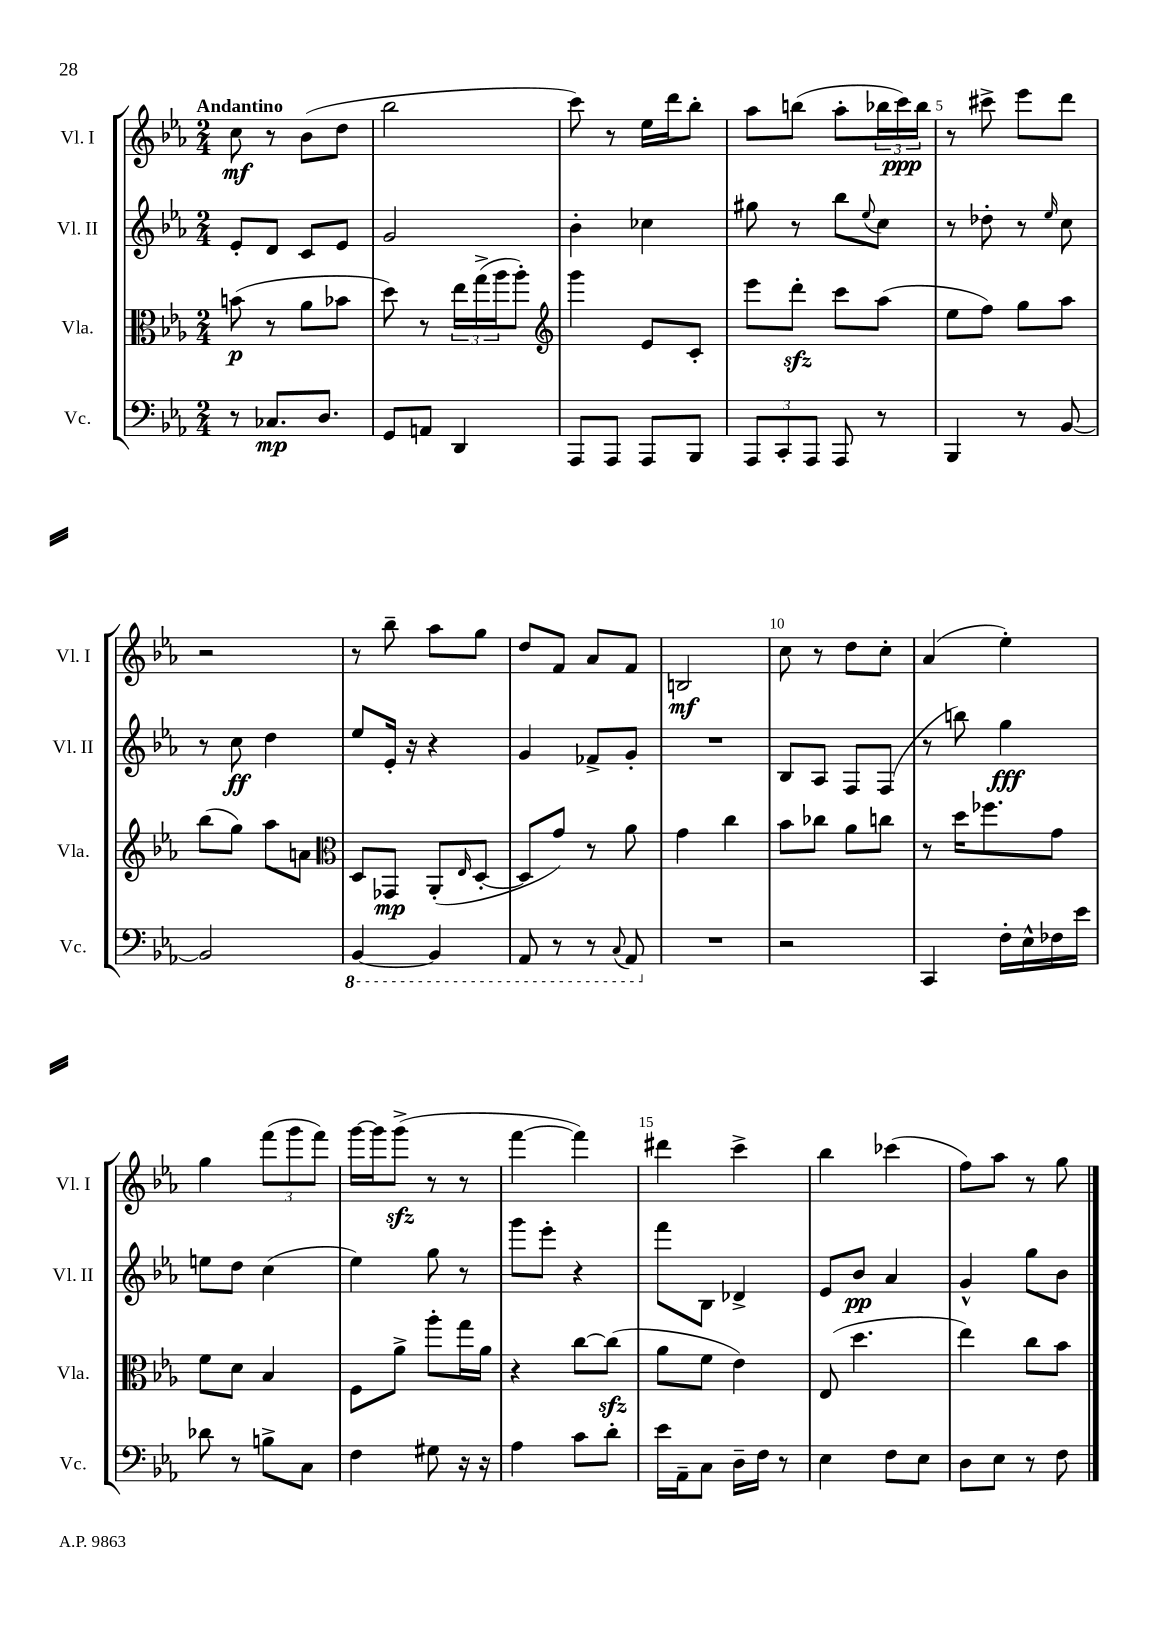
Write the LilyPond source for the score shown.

<<
\new StaffGroup <<
\new Staff = "s0" \with { instrumentName = "Vl. I" shortInstrumentName = "Vl. I" } {
    \clef treble \key ees \major \numericTimeSignature \time 2/4 \tempo "Andantino"
    c''8\mf r8 bes'8( d''8 |
    bes''2 |
    c'''8) r8 ees''16 d'''16 bes''8-. |
    aes''8 b''8( aes''8-. \tuplet 3/2 { bes''16 c'''16\ppp) bes''16 } |
    r8 cis'''8-> ees'''8 d'''8 |
    r2 |
    r8 bes''8-- aes''8 g''8 |
    d''8 f'8 aes'8 f'8 |
    b2\mf |
    c''8 r8 d''8 c''8-. |
    aes'4( ees''4-.) |
    g''4 \tuplet 3/2 { f'''8( g'''8 f'''8) } |
    g'''16~ g'''16 g'''8->\sfz( r8 r8 |
    f'''4~ f'''4) |
    dis'''4 c'''4-> |
    bes''4 ces'''4( |
    f''8) aes''8 r8 g''8 \bar "|." |
}
\new Staff = "s1" \with { instrumentName = "Vl. II" shortInstrumentName = "Vl. II" } {
    \clef treble \key ees \major \numericTimeSignature \time 2/4
    ees'8-. d'8 c'8 ees'8 |
    g'2 |
    bes'4-. ces''4 |
    gis''8 r8 bes''8 \appoggiatura { ees''8 } c''8 |
    r8 des''8-. r8 \grace { ees''16 } c''8 |
    r8 c''8\ff d''4 |
    ees''8 ees'16-. r16 r4 |
    g'4 fes'8-> g'8-. |
    R2 |
    bes8 aes8 f8 f8( |
    r8 b''8) g''4\fff |
    e''8 d''8 c''4( |
    ees''4) g''8 r8 |
    g'''8 ees'''8-. r4 |
    f'''8 bes8 des'4-> |
    ees'8 bes'8\pp aes'4 |
    g'4-^ g''8 bes'8 \bar "|." |
}
\new Staff = "s2" \with { instrumentName = "Vla." shortInstrumentName = "Vla." } {
    \clef alto \key ees \major \numericTimeSignature \time 2/4
    b'8\p( r8 aes'8 bes'8 |
    d''8) r8 \tuplet 3/2 { ees''16 g''16->( aes''16 } aes''8-.) |
    \clef treble g'''4 ees'8 c'8-. |
    ees'''8 d'''8-.\sfz c'''8 aes''8( |
    ees''8 f''8) g''8 aes''8 |
    bes''8( g''8) aes''8 a'8 |
    \clef alto d8 ges,8\mp aes,8-.( \grace { ees16 } d8~-. |
    d8 g'8) r8 aes'8 |
    g'4 c''4 |
    bes'8 ces''8 aes'8 c''8 |
    r8 d''16 fes''8. g'8 |
    f'8 d'8 bes4 |
    f8 aes'8-> aes''8-. g''16 aes'16 |
    r4 c''8~ c''8\sfz( |
    aes'8 f'8 ees'4) |
    ees8( d''4. |
    ees''4) c''8 bes'8 \bar "|." |
}
\new Staff = "s3" \with { instrumentName = "Vc." shortInstrumentName = "Vc." } {
    \clef bass \key ees \major \numericTimeSignature \time 2/4
    r8 ces8.\mp d8. |
    g,8 a,8 d,4 |
    aes,,8 aes,,8 aes,,8 bes,,8 |
    \tuplet 3/2 { aes,,8 c,8-. aes,,8 } aes,,8 r8 |
    bes,,4 r8 bes,8~ |
    bes,2 |
    \ottava #-1 bes,,4~ bes,,4 |
    aes,,8 r8 r8 \appoggiatura { c,8 } aes,,8 \ottava #0 |
    R2 |
    r2 |
    c,4 f16-. ees16-^ fes16 ees'16 |
    des'8 r8 b8-> c8 |
    f4 gis8 r16 r16 |
    aes4 c'8 d'8-. |
    ees'16 aes,16-- c8 d16-- f16 r8 |
    ees4 f8 ees8 |
    d8 ees8 r8 f8 \bar "|." |
}
>>
>>
\layout { \context { \Score \override BarNumber.break-visibility = ##(#f #t #t) barNumberVisibility = #(every-nth-bar-number-visible 5) } }
